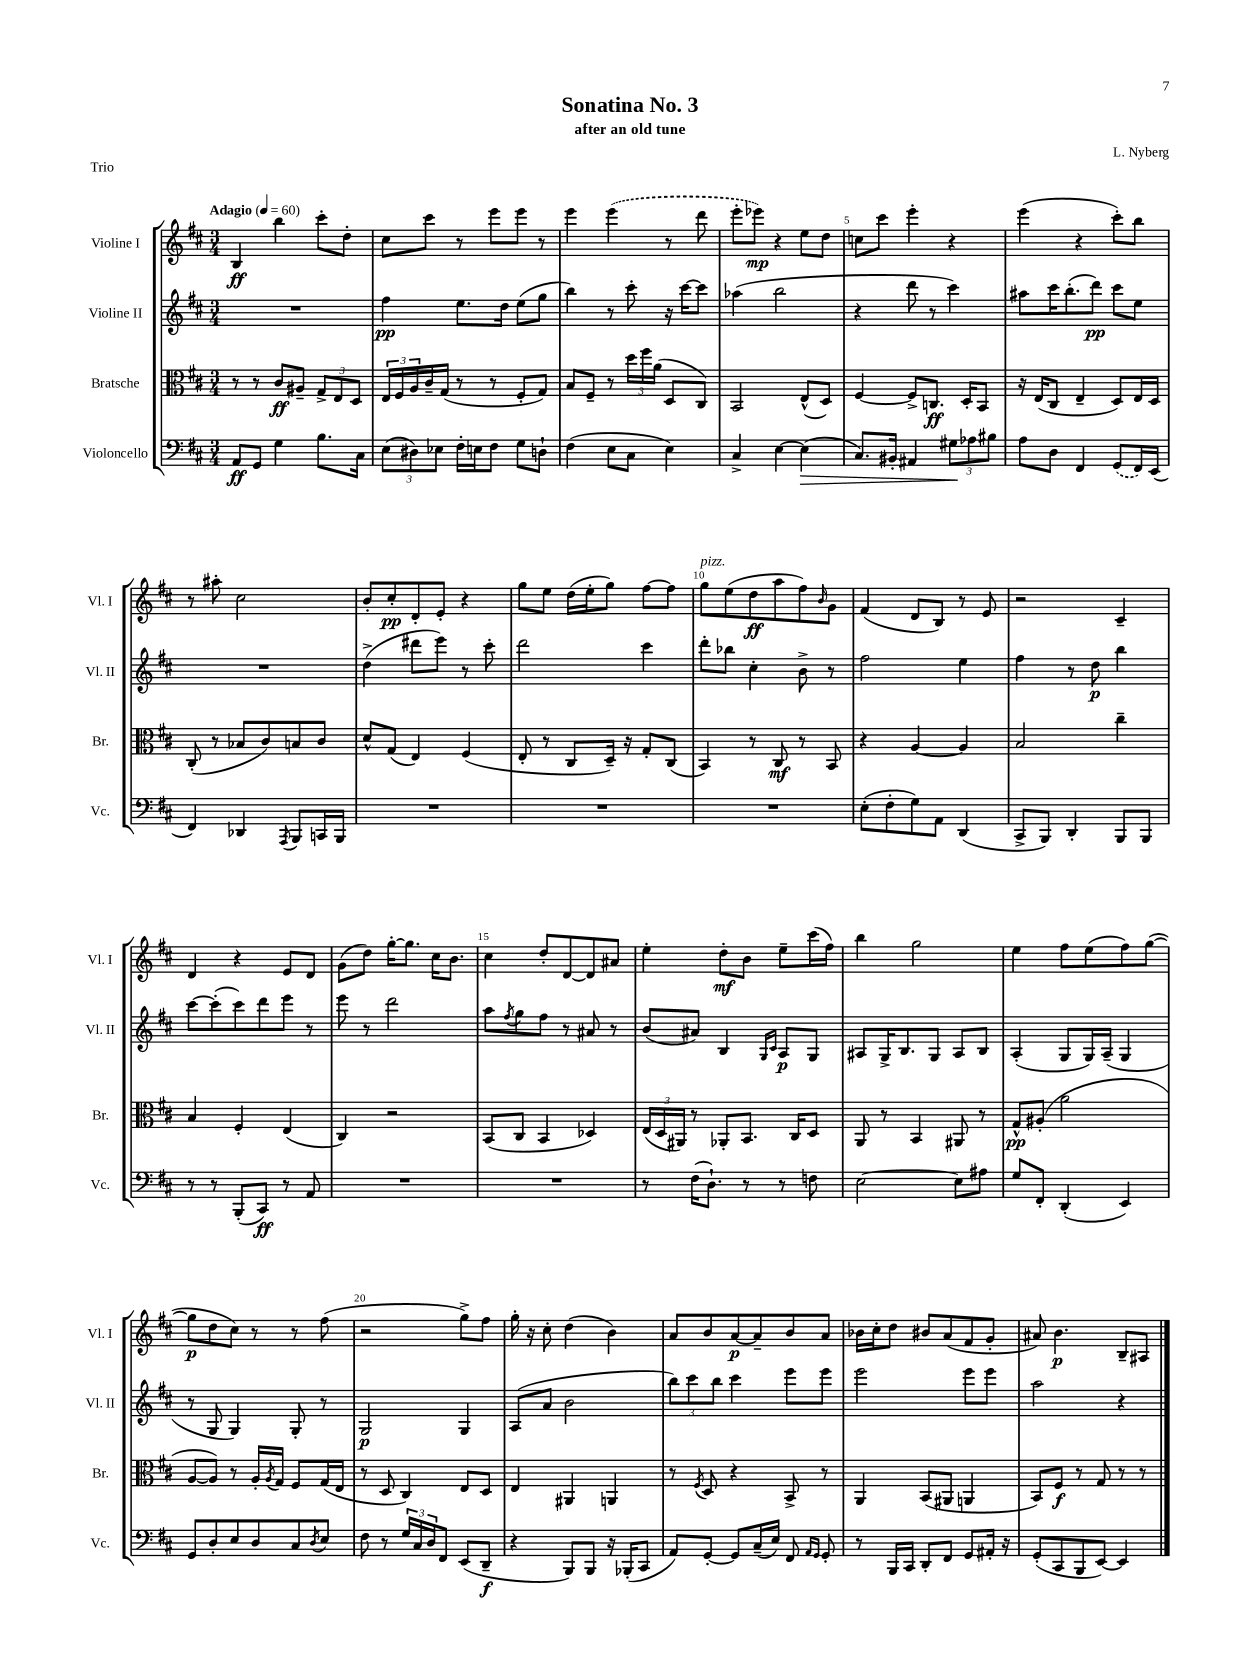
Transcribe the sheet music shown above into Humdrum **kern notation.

**kern	**kern	**kern	**kern
*staff4	*staff3	*staff2	*staff1
*clefF4	*clefC3	*clefG2	*clefG2
*k[f#c#]	*k[f#c#]	*k[f#c#]	*k[f#c#]
*M3/4	*M3/4	*M3/4	*M3/4
*MM60	*MM60	*MM60	*MM60
8AA	8r	2.r	4B
8GG	8r	.	.
4G	8c#	.	4bb
.	8A#~	.	.
8.B	12G^	.	8ccc#'
.	12E	.	.
.	.	.	8dd'
.	12D	.	.
16C#	.	.	.
=	=	=	=
(12E	24E	4ff#	8cc#
.	24F#	.	.
12D#)	24A	.	.
.	16c#~	.	8ccc#
12E-	.	.	.
.	(16G	.	.
16F#'	8r	8.ee	8r
16E	.	.	.
8F#	8r	.	8eee
.	.	16dd	.
8G	8F#'	(8ee	8eee
8D`	8G)	8gg	8r
=	=	=	=
(4F#	8B	4bb)	4eee
.	8F#~	.	.
8E	8r	8r	(4eee
8C#	24dd	8ccc#'	.
.	24ff#	.	.
.	(24a	.	.
4E)	8D	16r	8r
.	.	[16ccc#	.
.	8C#)	8ccc#]	8ddd
=	=	=	=
4C#^	2BB	(4aa-	8eee'
.	.	.	8eee-)
[4E	.	2bb	4r
(4E]	(8E^^	.	8ee
.	8D)	.	8dd
=	=	=	=
8.C#)	[4F#	4r	8cc
.	.	.	8ccc#
16BB#'	.	.	.
4AA#	8F#^]	8ddd	4eee'
.	8.C	8r	.
12G#	.	4ccc#)	4r
.	16D'	.	.
12A-	.	.	.
.	8BB	.	.
12B#	.	.	.
=	=	=	=
8A	16r	8aa#	(4eee
.	(16E	.	.
8D	8C#	16ccc#	.
.	.	(8.bb'	.
4FF#	4E~	.	4r
.	.	8ddd)	.
(8GG	8D)	8ccc#	8ccc#')
16FF#)	16E	8ee	8bb
(16EE	16D	.	.
=	=	=	=
4FF#)	(8C#'	2.r	8r
.	8r	.	8aa#'
4DD-	8B-	.	2cc#
.	8c#)	.	.
8qAAA	.	.	.
8BBB	8B	.	.
16CC	8c#	.	.
16BBB	.	.	.
=	=	=	=
2.r	8d^^	(4dd^	8b'
.	(8G	.	8cc#'
.	4E)	8ddd#	8d'
.	.	8eee)	8e'
.	(4F#	8r	4r
.	.	8ccc#'	.
=	=	=	=
2.r	8E'	2ddd	8gg
.	8r	.	8ee
.	8C#	.	(16dd
.	.	.	16ee'
.	16D~)	.	8gg)
.	16r	.	.
.	8G'	4ccc#	[8ff#
.	(8C#	.	8ff#]
=	=	=	=
2.r	4BB)	8ddd'	8gg
.	.	8bb-	(8ee
.	8r	4cc#'	8dd
.	8C#	.	8aa
.	8r	8b^	8ff#)
.	.	.	16qqb
.	8BB	8r	8g
=	=	=	=
(8E'	4r	2ff#	(4f#
8F#'	.	.	.
8G)	[4A	.	8d
8AA	.	.	8B)
(4DD	4A]	4ee	8r
.	.	.	8e
=	=	=	=
8CC#^	2B	4ff#	2r
8BBB)	.	.	.
4DD'	.	8r	.
.	.	8dd	.
8BBB	4cc#~	4bb	4c#~
8BBB	.	.	.
=	=	=	=
8r	4B	[8ccc#	4d
8r	.	(8ccc#']	.
(8BBB'	4F#'	8ccc#)	4r
8CC#)	.	8ddd	.
8r	(4E	8eee	8e
8AA	.	8r	8d
=	=	=	=
2.r	4C#)	8eee	(8g
.	.	8r	8dd)
.	2r	2ddd	[16gg'
.	.	.	8.gg]
.	.	.	16cc#
.	.	.	8.b
=	=	=	=
2.r	(8BB	8aa	4cc#
.	.	8qff#	.
.	8C#	8gg	.
.	4BB	8ff#	8dd'
.	.	8r	[8d
.	4D-)	8a#	8d]
.	.	8r	8a#
=	=	=	=
8r	(24E	(8b	4ee'
.	24D	.	.
.	24AA#)	.	.
(16F#	8r	8a#)	.
8.D`)	.	.	.
.	8AA-'	4B	8dd'
8r	8.BB	.	8b
.	.	16qqG	.
.	.	16qqc#	.
8r	.	8A	8ee~
.	16C#	.	.
8F	8D	8G	(16ccc#
.	.	.	16ff#)
=	=	=	=
[2E	8AA	8A#	4bb
.	8r	16G^	.
.	.	8.B	.
.	4BB	.	2gg
.	.	8G	.
8E]	8AA#	8A#	.
8A#	8r	8B	.
=	=	=	=
8G	8G^^	(4A'	4ee
8FF#'	(8A#'	.	.
(4DD'	2a	8G	8ff#
.	.	16G)	(8ee
.	.	(16A~	.
4EE)	.	4G	8ff#)
.	.	.	([8gg
=	=	=	=
8GG	[8A	8r	8gg]
8D'	8A])	8G	8dd
8E	8r	4G)	8cc#)
8D	16A'	.	8r
.	8qA	.	.
.	16G	.	.
8C#	8F#	8G'	8r
8qD	.	.	.
8E	(16G	8r	(8ff#
.	16E	.	.
=	=	=	=
8F#	8r	2G	2r
8r	8D	.	.
24G	4C#)	.	.
24C#	.	.	.
24D	.	.	.
8FF#	.	.	.
(8EE	8E	4G	8gg^)
8DD~	8D	.	8ff#
=	=	=	=
4r	4E	(8A	16gg'
.	.	.	16r
.	.	8a	8cc#'
8BBB)	4AA#	2b	(4dd
8BBB	.	.	.
16r	4AA	.	4b)
(16BBB-'	.	.	.
8CC#	.	.	.
=	=	=	=
8AA)	8r	12bb)	8a
.	.	12ccc#	.
.	8qF#	.	.
[8GG'	8D	.	8b
.	.	12bb	.
8GG]	4r	4ccc#	[8a
(16C#~	.	.	8a~]
16E)	.	.	.
8FF#	8BB^	8eee	8b
16qqAA	.	.	.
16qqGG	.	.	.
8GG'	8r	8eee	8a
=	=	=	=
8r	4AA	2eee	16b-
.	.	.	16cc#'
16BBB	.	.	8dd
16CC#	.	.	.
8DD'	(8BB	.	8b#
8FF#	8AA#	.	(8a
8GG	4AA	8eee	8f#
16AA#'	.	8eee	8g'
16r	.	.	.
=	=	=	=
(8GG'	8BB)	2aa	8a#)
8CC#	8F#	.	4.b
8BBB	8r	.	.
[8EE)	8G	.	.
4EE]	8r	4r	8B~
.	8r	.	8A#
==	==	==	==
*-	*-	*-	*-
